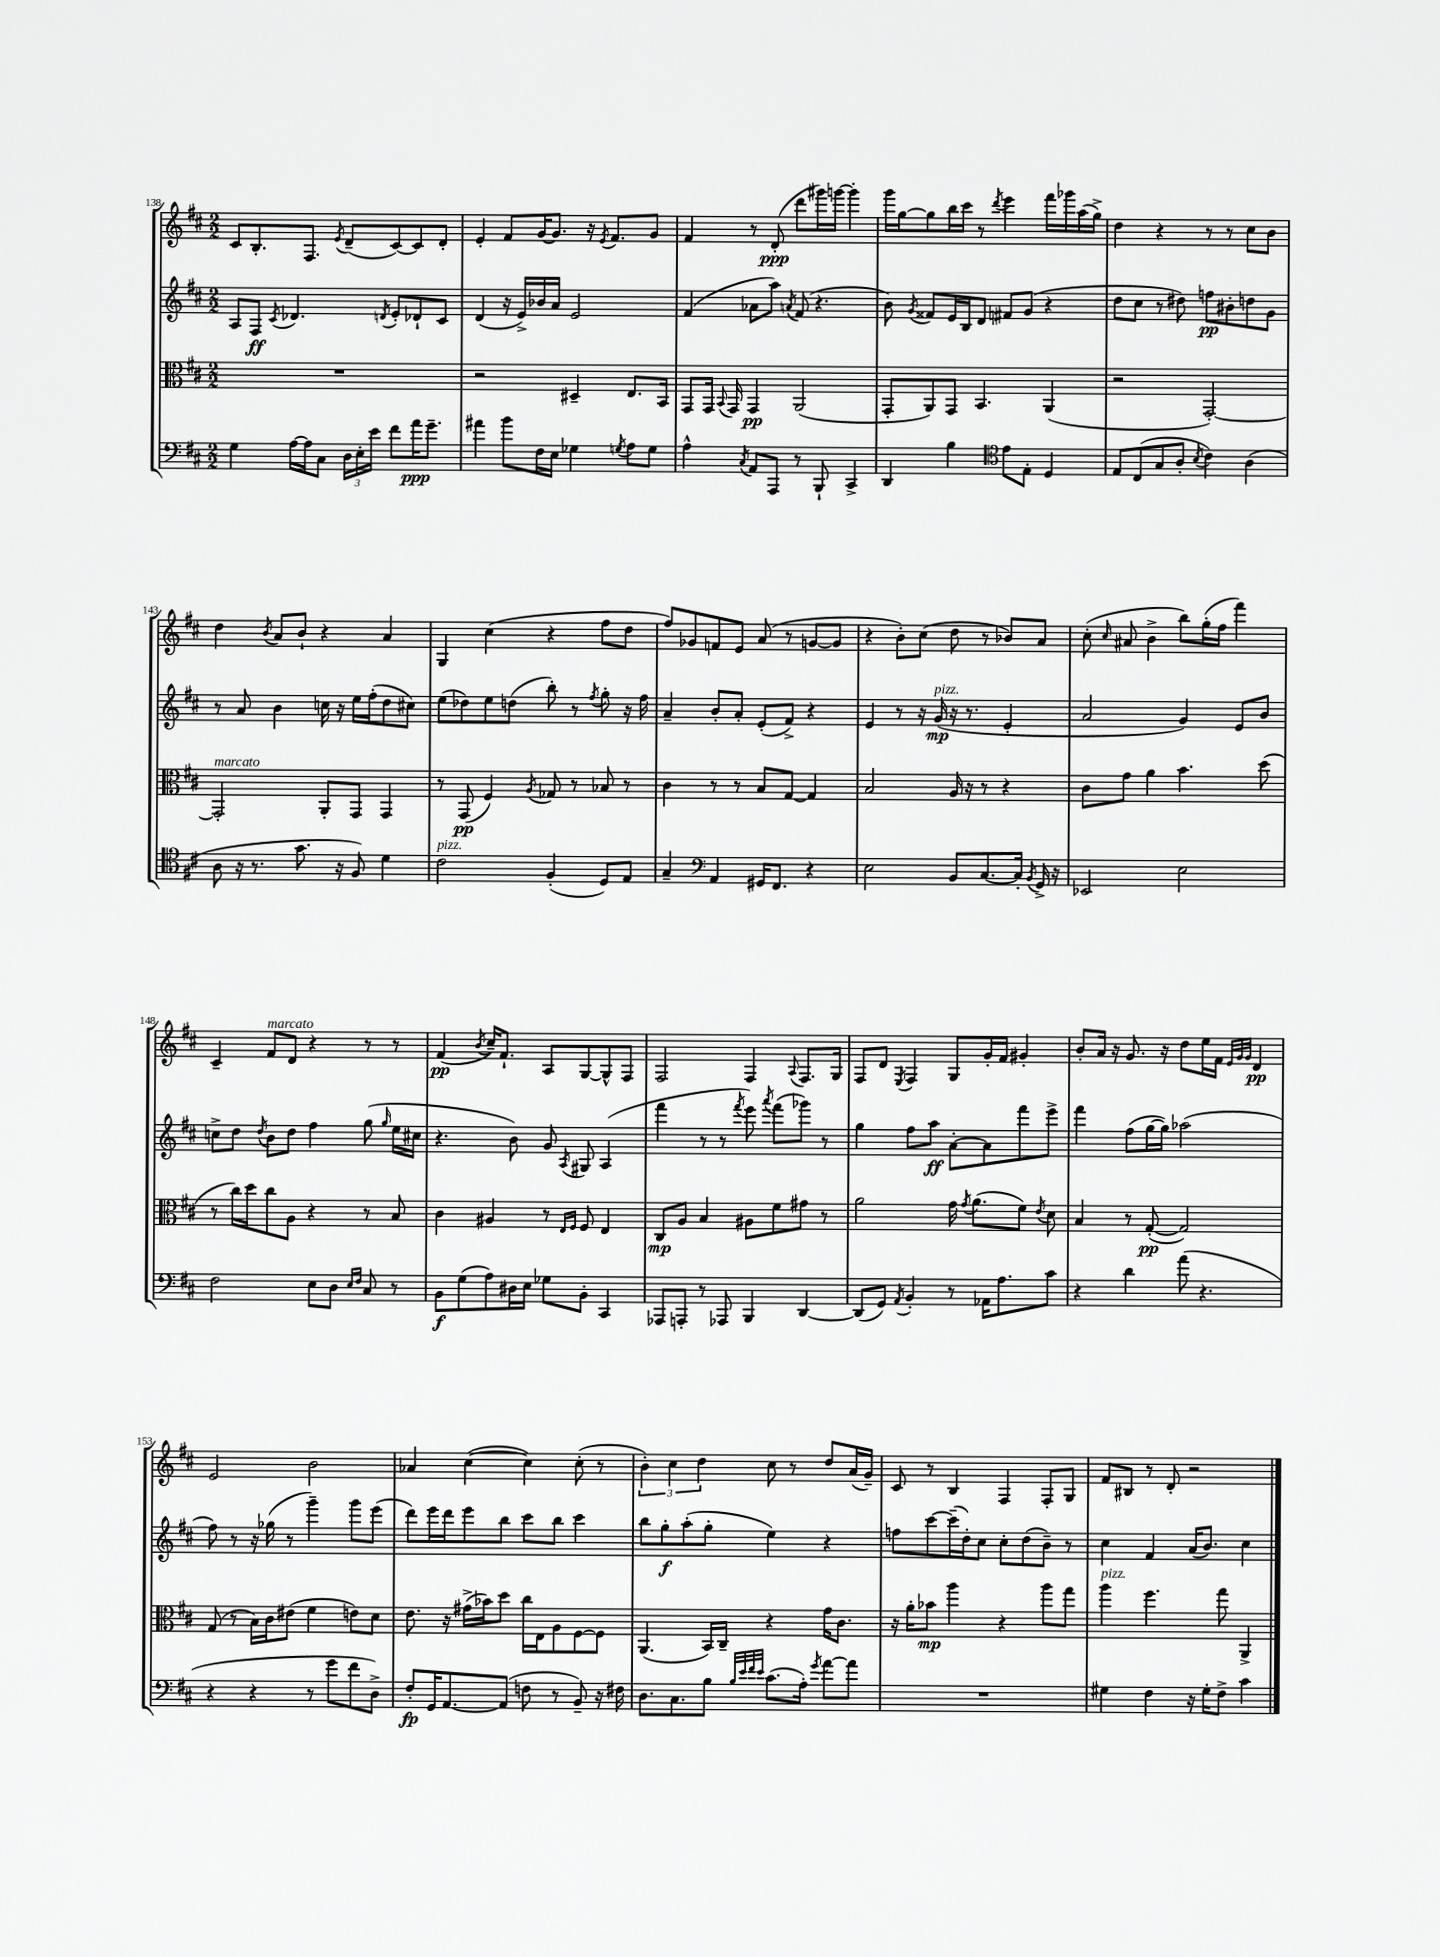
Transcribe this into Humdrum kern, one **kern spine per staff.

**kern	**dynam	**kern	**dynam	**kern	**dynam	**kern	**dynam
*part4	*part4	*part3	*part3	*part2	*part2	*part1	*part1
*staff4	*staff4	*staff3	*staff3	*staff2	*staff2	*staff1	*staff1
*clefF4	*	*clefC3	*	*clefG2	*	*clefG2	*
*k[f#c#]	*	*k[f#c#]	*	*k[f#c#]	*	*k[f#c#]	*
*M2/2	*	*M2/2	*	*M2/2	*	*M2/2	*
=138	=138	=138	=138	=138	=138	=138	=138
4G\	.	1r	.	8A/L	.	8c#/L	.
.	.	.	.	8F#/J	ff	8.B'/	.
.	.	.	.	8qc#/	.	.	.
[16A\LL	.	.	.	4.d-X/	.	.	.
16A\J]	.	.	.	.	.	8.F#/J	.
8C#\J	.	.	.	.	.	.	.
.	.	.	.	.	.	8qe/	.
24D\LL	.	.	.	.	.	(8d~/L	.
24E'\	.	.	.	.	.	.	.
24e\JJ	.	.	.	.	.	.	.
.	.	.	.	8qdn/	.	.	.
8f#\L	.	.	.	8e'/L	.	[8c#/)	.
16a\K	ppp	.	.	8d-X`/	.	8c#/]	.
8.g~\J	.	.	.	.	.	.	.
.	.	.	.	8c#/J	.	8d'/J	.
=139	=139	=139	=139	=139	=139	=139	=139
4a#X\	.	2r	.	(4d/	.	4e'/	.
8b\L	.	.	.	16r	.	8f#/L	.
.	.	.	.	16e^/LL)	.	.	.
16F#\L	.	.	.	16b-X/	.	[16g/K	.
16E\JJ	.	.	.	16a/JJ	.	8.g/J]	.
4G-X\	.	4D#X~/	.	2e/	.	.	.
.	.	.	.	.	.	16r	.
.	.	.	.	.	.	8qe/	.
.	.	.	.	.	.	8.f#/L	.
8qGn/	.	.	.	.	.	.	.
8A\L	.	8.E/L	.	.	.	.	.
8G\J	.	.	.	.	.	8g/J	.
.	.	16BB/Jk	.	.	.	.	.
=140	=140	=140	=140	=140	=140	=140	=140
4A^^\	.	8GG/L	.	(4f#/	.	4f#/	.
.	.	16GG/Jk	.	.	.	.	.
.	.	8qqBB/	.	.	.	.	.
.	.	16GG/	.	.	.	.	.
8qC#/	.	.	.	.	.	.	.
8AA/L	.	4GG/	pp	8a-X\L	.	8r	.
8AAA/J	.	.	.	8aa\J)	.	(8d'/	ppp
.	.	.	.	8qan/	.	.	.
8r	.	(2AA/	.	(8f#/	.	8ddd\L	.
8BBB`/	.	.	.	4.r	.	16ggg#X\L)	.
.	.	.	.	.	.	[16gggn\JJ	.
4CC#^/	.	.	.	.	.	4ggg'\]	.
=141	=141	=141	=141	=141	=141	=141	=141
4DD/	.	8GG'/L	.	8b\)	.	16ggg\LL	.
.	.	.	.	.	.	[16gg\J	.
.	.	.	.	8qg/	.	.	.
.	.	8AA/)	.	8f##X/L	.	8gg\]	.
4B\	.	8GG/J	.	16e/L	.	16bb\L	.
.	.	.	.	16B/J	.	16ccc#\JJ	.
.	.	4.BB/	.	8d/J	.	8r	.
*clefC4	*	*	*	*	*	*	*
.	.	.	.	.	.	8qddd/	.
8e\L	.	.	.	8f#X/L	.	4eee\	.
8E'\J	.	.	.	(8g/J	.	.	.
4D/	.	(4AA/	.	4r	.	16fff#\LL	.
.	.	.	.	.	.	16ggg-X\	.
.	.	.	.	.	.	(16aa\	.
.	.	.	.	.	.	16gg^\JJ)	.
=142	=142	=142	=142	=142	=142	=142	=142
8E/L	.	2r	.	8dd\L	.	4dd\	.
(8C#/	.	.	.	8cc#\J	.	.	.
8G/	.	.	.	8r	.	4r	.
8A'/J	.	.	.	8dd#X\)	.	.	.
8qB/	.	.	.	.	.	.	.
4c#\)	.	[2GG'/)	.	8ffn\L	pp	8r	.
.	.	.	.	8b#X'\	.	8r	.
(4A\	.	.	.	8ddn\	.	8cc#\L	.
.	.	.	.	8g\J	.	8b\J	.
!!LO:LB:g=z
=143	=143	=143	=143	=143	=143	=143	=143
!	!	!LO:TX:a:i:t=marcato	!	!	!	!	!
8A\	.	2GG'/]	.	8r	.	4dd\	.
16r	.	.	.	8a/	.	.	.
8.r	.	.	.	.	.	.	.
.	.	.	.	.	.	8qb/	.
.	.	.	.	4b\	.	8a/L	.
8.g\	.	.	.	.	.	8b`/J	.
.	.	8AA'/L	.	16ccn\	.	4r	.
16r	.	.	.	16r	.	.	.
8F#/)	.	8GG/J	.	16ee\LL	.	.	.
.	.	.	.	(16ff#'\J	.	.	.
4d\	.	4GG/	.	8dd\	.	4a/	.
.	.	.	.	8cc#X\J)	.	.	.
=144	=144	=144	=144	=144	=144	=144	=144
!LO:TX:a:i:t=pizz.	!	!	!	!	!	!	!
2c#\	.	8r	.	(8ee\L	.	4G/	.
.	.	(8GG/	pp	8dd-X\)	.	.	.
.	.	4F#/)	.	8ee\	.	(4cc#\	.
.	.	.	.	(8ddn\J	.	.	.
.	.	8qA/	.	.	.	.	.
(4F#'/	.	8G-X/	.	8bb'\)	.	4r	.
.	.	8r	.	8r	.	.	.
.	.	.	.	8qff#/	.	.	.
8D/L)	.	8B-X/	.	8gg'\	.	8ff#\L	.
8E/J	.	8r	.	16r	.	8dd\J	.
.	.	.	.	16ff#\	.	.	.
=145	=145	=145	=145	=145	=145	=145	=145
4G~/	.	4c#\	.	4a~/	.	8ff#/L)	.
.	.	.	.	.	.	8g-X/	.
*clefF4	*	*	*	*	*	*	*
4AA/	.	8r	.	8b'/L	.	8fn/	.
.	.	8r	.	8a'/J	.	8e/J	.
16GG#X/KL	.	8B/L	.	(8e'/L	.	(8a/	.
8.FF#/J	.	.	.	.	.	.	.
.	.	[8G/J	.	8f#^/J)	.	8r	.
4r	.	4G/]	.	4r	.	[8gn/L	.
.	.	.	.	.	.	8g/J]	.
=146	=146	=146	=146	=146	=146	=146	=146
2E\	.	2B/	.	4e/	.	4r	.
.	.	.	.	8r	.	8b'\L)	.
.	.	.	.	16r	.	(8cc#\J	.
!	!	!	!	!LO:TX:a:i:t=pizz.	!	!	!
.	.	.	.	(16g/	mp	.	.
8BB/L	.	16A/	.	16r	.	8dd\	.
.	.	16r	.	8.r	.	.	.
[8.C#/	.	8r	.	.	.	8r	.
.	.	4r	.	4e'/	.	8b-X/L)	.
16C#'/Jk]	.	.	.	.	.	.	.
8qBB/	.	.	.	.	.	.	.
16GG^/	.	.	.	.	.	8a/J	.
16r	.	.	.	.	.	.	.
=147	=147	=147	=147	=147	=147	=147	=147
2EE-X/	.	8c#\L	.	2a/	.	(8cc#'\	.
.	.	.	.	.	.	16qqcc#/	.
.	.	8g\J	.	.	.	8a#X/	.
.	.	4a\	.	.	.	4b^\	.
2E\	.	4.b\	.	4g/)	.	8bb\L)	.
.	.	.	.	.	.	(16gg'\L	.
.	.	.	.	.	.	16ff#\JJ	.
.	.	.	.	8e/L	.	4fff#\)	.
.	.	(8dd\	.	8b/J	.	.	.
!!LO:LB:g=z
=148	=148	=148	=148	=148	=148	=148	=148
2F#\	.	8r	.	8ccn^\L	.	4c#~/	.
.	.	16cc#\LL)	.	8dd\J	.	.	.
.	.	16dd\J	.	.	.	.	.
.	.	.	.	8qdd/	.	.	.
!	!	!	!	!	!	!LO:TX:a:i:t=marcato	!
.	.	8cc#\	.	8b\L	.	8f#/L	.
.	.	8A\J	.	8dd\J	.	8d/J	.
8E\L	.	4r	.	4ff#\	.	4r	.
8D\J	.	.	.	.	.	.	.
16qqE/LL	.	.	.	.	.	.	.
16qqF#/JJ	.	.	.	.	.	.	.
8C#/	.	8r	.	(8gg\	.	8r	.
.	.	.	.	16qqgg/	.	.	.
8r	.	8B/	.	16ee\LL	.	8r	.
.	.	.	.	16cc#X\JJ	.	.	.
=149	=149	=149	=149	=149	=149	=149	=149
8BB\L	f	4c#\	.	4.r	.	(4f#/	pp
(8G\	.	.	.	.	.	.	.
.	.	.	.	.	.	8qb/	.
8A\)	.	4A#X/	.	.	.	16cc#~/KL)	.
.	.	.	.	.	.	8.f#`/J	.
16D#X\L	.	.	.	8b\)	.	.	.
16E\JJ	.	.	.	.	.	.	.
8G-X\L	.	8r	.	8g/	.	8A/L	.
.	.	16qqE/LL	.	.	.	.	.
.	.	16qqF#/JJ	.	8qA/	.	.	.
8BB'\J	.	8F#/	.	8G#X/	.	[8G/	.
4CC#/	.	4E/	.	(4A/	.	8G^^/]	.
.	.	.	.	.	.	8F#/J	.
=150	=150	=150	=150	=150	=150	=150	=150
8AAA-X/L	.	8C#/L	mp	4fff#\	.	2F#/	.
8AAAn'/J	.	8A/J	.	.	.	.	.
8r	.	4B/	.	8r	.	.	.
8AAA-X/	.	.	.	8r	.	.	.
.	.	.	.	8qfff#/	.	.	.
4BBB/	.	8A#X\L	.	8eee\)	.	4F#/	.
.	.	.	.	8qaaa/	.	.	.
.	.	8f#\	.	(8fff#\L	.	.	.
.	.	.	.	.	.	8qqA/	.
[4DD/	.	8g#X\J	.	8ggg-X\J)	.	8.F#/L	.
.	.	8r	.	8r	.	.	.
.	.	.	.	.	.	16G/Jk	.
=151	=151	=151	=151	=151	=151	=151	=151
(8DD/L]	.	2a\	.	4gg\	.	8F#/L	.
8GG/J)	.	.	.	.	.	8d/J	.
8qAA/	.	.	.	.	.	8qE/	.
4BB'/	.	.	.	8ff#\L	.	4F#/	.
.	.	.	.	8aa\J	ff	.	.
8r	.	16g\	.	[8a'\L	.	8G/L	.
.	.	8qg/	.	.	.	.	.
.	.	(8.a\L	.	.	.	.	.
16AA-X\KL	.	.	.	8a\]	.	16g'/L	.
8.A\	.	.	.	.	.	16f#/JJ	.
.	.	8f#\J)	.	8fff#\	.	4g#X'/	.
.	.	8qe/	.	.	.	.	.
8c#\J	.	8d\	.	8eee^\J	.	.	.
=152	=152	=152	=152	=152	=152	=152	=152
4r	.	4B/	.	4fff#\	.	8b'/L	.
.	.	.	.	.	.	16a/Jk	.
.	.	.	.	.	.	16r	.
4d\	.	8r	.	(8ff#\L	.	8.g/	.
.	.	([8G'/	pp	[16gg\L	.	.	.
.	.	.	.	16gg\JJ])	.	16r	.
(8a\	.	2G/])	.	(2aa-X\	.	8dd\L	.
4.r	.	.	.	.	.	16ee\L	.
.	.	.	.	.	.	16f#\JJ	.
.	.	.	.	.	.	32qqe/LLL	.
.	.	.	.	.	.	32qqg/	.
.	.	.	.	.	.	32qqg/JJJ	.
.	.	.	.	.	.	4d/	pp
!!LO:LB:g=z
=153	=153	=153	=153	=153	=153	=153	=153
4r	.	(8G/	.	8ff#\)	.	2e/	.
.	.	8r	.	8r	.	.	.
4r	.	16B\LL)	.	16r	.	.	.
.	.	16c#\J	.	(16gg-X\	.	.	.
.	.	(8e#X\J	.	8r	.	.	.
8r	.	4f#\	.	4ggg~\)	.	2b\	.
8g\L	.	.	.	.	.	.	.
8f#\	.	8en\L)	.	8ggg\L	.	.	.
8D^\J)	.	8d\J	.	(8eee\J	.	.	.
=154	=154	=154	=154	=154	=154	=154	=154
8F#'/L	fp	8.e\	.	8ddd\L)	.	4a-X/	.
16GG/K	.	.	.	16eee\L	.	.	.
[8.AA/	.	16r	.	16ddd\J	.	.	.
.	.	(16g#X^\LL	.	8eee\	.	([4cc#\	.
.	.	16b-X\J)	.	.	.	.	.
(8AA/J]	.	8dd\J	.	8bb\J	.	.	.
8Fn\	.	16cc#\LL	.	8ccc#\L	.	4cc#\])	.
.	.	16E\J	.	.	.	.	.
8r	.	8A\	.	8bb\J	.	.	.
8BB~/)	.	[8F#\	.	4ccc#\	.	(8cc#'\	.
16r	.	8F#\J]	.	.	.	8r	.
16F#X\	.	.	.	.	.	.	.
=155	=155	=155	=155	=155	=155	=155	=155
8.D\L	.	(4.AA/	.	8bb\L	.	6b'\)	.
.	.	.	.	8gg'\	f	.	.
.	.	.	.	.	.	6cc#\	.
8.C#\	.	.	.	.	.	.	.
.	.	.	.	(8aa'\	.	.	.
.	.	.	.	.	.	6dd\	.
8B\J	.	16BB/LL)	.	8gg'\J	.	.	.
.	.	16C#~/JJ	.	.	.	.	.
32qqB/LLL	.	.	.	.	.	.	.
32qqe/	.	.	.	.	.	.	.
32qqf#/	.	.	.	.	.	.	.
32qqe/JJJ	.	.	.	.	.	.	.
(8.c#\L	.	4r	.	4ee\)	.	8cc#\	.
.	.	.	.	.	.	8r	.
16A'\Jk)	.	.	.	.	.	.	.
8qg/	.	.	.	.	.	.	.
[8a\L	.	16g\KL	.	4r	.	8dd/L	.
.	.	8.c#\J	.	.	.	.	.
8a\J]	.	.	.	.	.	(16a/L	.
.	.	.	.	.	.	16g~/JJ)	.
=156	=156	=156	=156	=156	=156	=156	=156
1r	.	16r	.	8ffn\L	.	8c#/	.
.	.	16a'\KL	.	.	.	.	.
.	.	8b-X\J	mp	[8ccc#\	.	8r	.
.	.	4aa\	.	(16ccc#~\L]	.	4B/	.
.	.	.	.	16dd'\J)	.	.	.
.	.	.	.	8cc#\J	.	.	.
.	.	4r	.	8cc#'\L	.	4F#/	.
.	.	.	.	(8dd\	.	.	.
.	.	8aa\L	.	8b~\J)	.	8F#'/L	.
.	.	8gg\J	.	8r	.	8G/J	.
=157	=157	=157	=157	=157	=157	=157	=157
!	!	!LO:TX:a:i:t=pizz.	!	!	!	!	!
4G#X\	.	4aa\	.	4cc#\	.	8f#/L	.
.	.	.	.	.	.	8B#X/J	.
4F#\	.	4.ff#\	.	4f#/	.	8r	.
.	.	.	.	.	.	8d'/	.
16r	.	.	.	(16a/KL	.	2r	.
16G#'\KL	.	.	.	8.b/J)	.	.	.
8F#^\J	.	8gg\	.	.	.	.	.
4c#\	.	4AA^/	.	4cc#\	.	.	.
==	==	==	==	==	==	==	==
*-	*-	*-	*-	*-	*-	*-	*-
